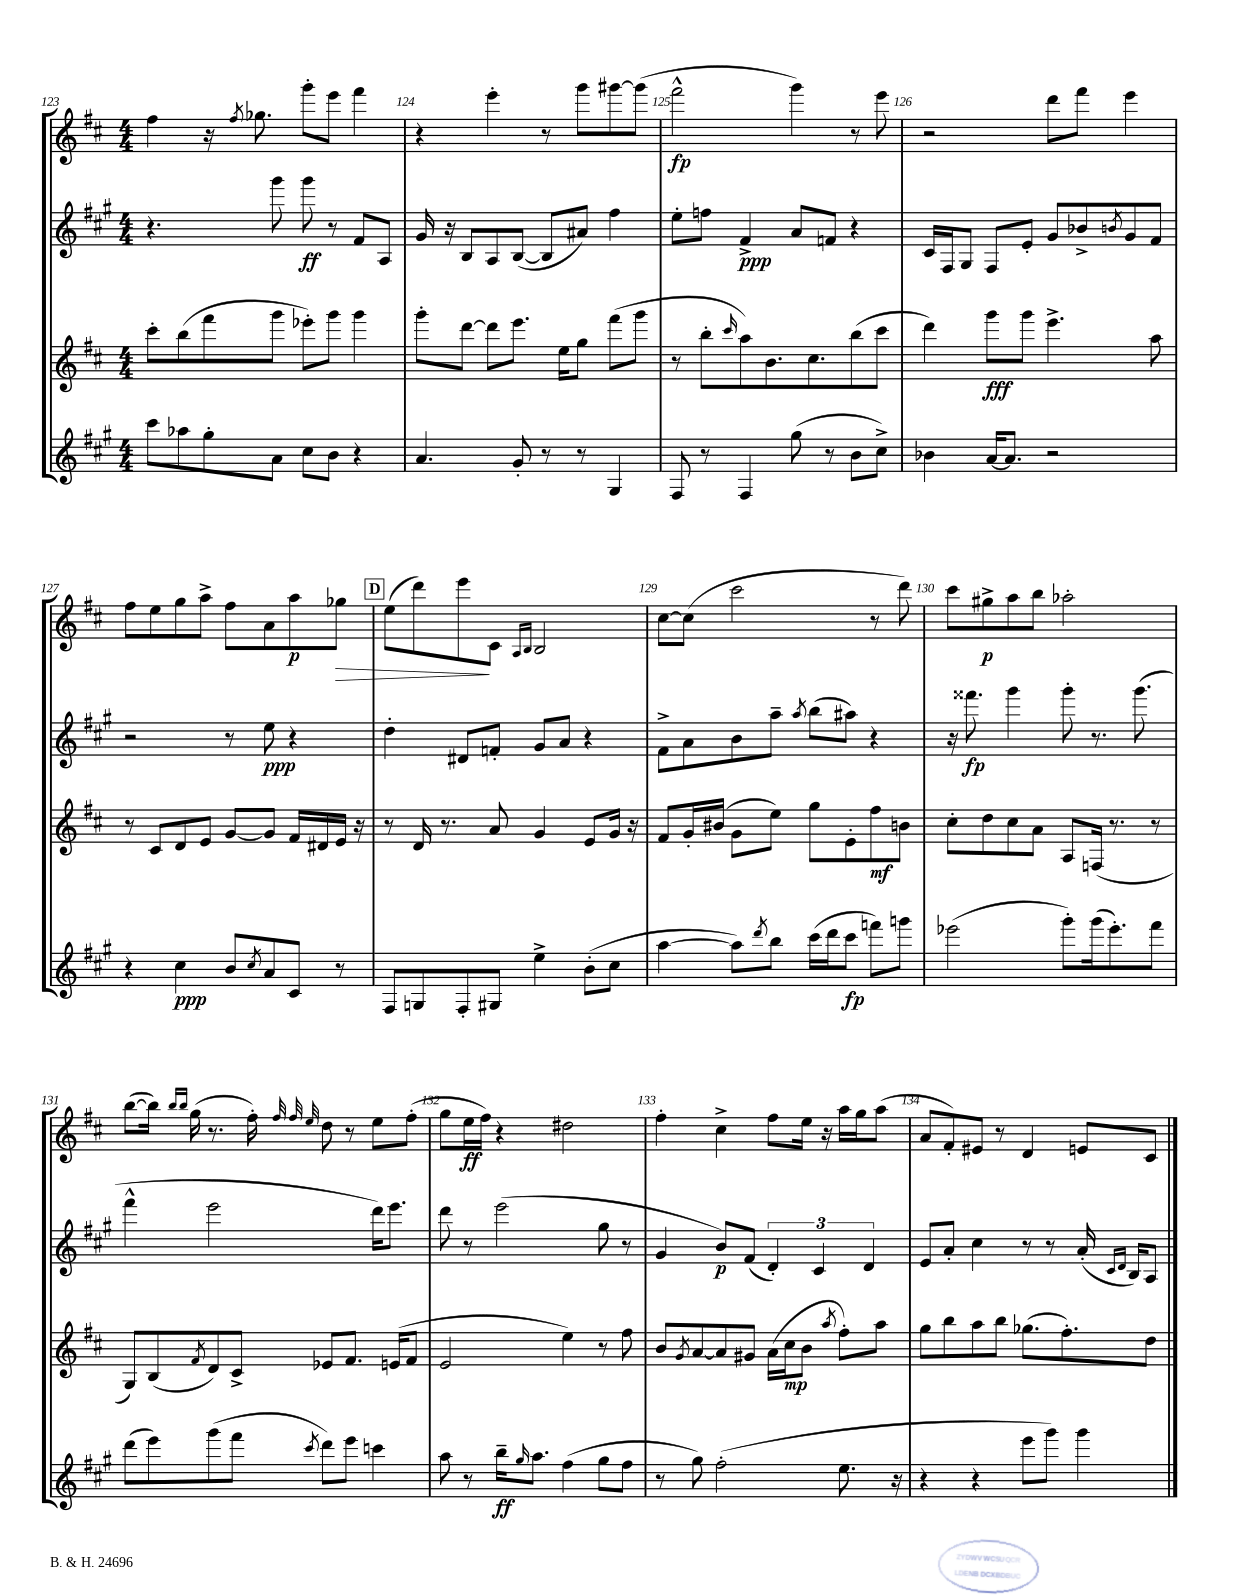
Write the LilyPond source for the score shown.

<<
\new StaffGroup <<
\new Staff = "s0" {
    \clef treble \key d \major \numericTimeSignature \time 4/4
    fis''4 r16 \acciaccatura { fis''8 } ges''8. g'''8-. e'''8 fis'''4 |
    r4 e'''4-. r8 g'''8 gis'''8~ gis'''8( |
    fis'''2-^\fp g'''4) r8 e'''8 |
    r2 d'''8 fis'''8 e'''4 |
    fis''8 e''8 g''8 a''8-> fis''8 a'8 a''8\p ges''8\> |
    \mark \markup { \box "D" } e''8( d'''8) e'''8\! cis'8 \grace { a16 b16 } b2 |
    cis''8~ cis''8( cis'''2 r8 d'''8) |
    cis'''8 gis''8->\p a''8 b''8 aes''2-. |
    b''8~( b''16) \grace { b''16 b''16 } g''16( r8. fis''16-.) \grace { fis''32 fis''32 e''32 } d''8 r8 e''8 fis''8-.( |
    g''8 e''16\ff fis''16) r4 dis''2 |
    fis''4-. cis''4-> fis''8 e''16 r16 a''16 g''16 a''8( |
    a'8 fis'8-.) eis'8 r8 d'4 e'8 cis'8 \bar "|." |
}
\new Staff = "s1" {
    \clef treble \key a \major \numericTimeSignature \time 4/4
    r4. gis'''8 gis'''8\ff r8 fis'8 a8 |
    gis'16 r16 b8 a8 b8~( b8 ais'8) fis''4 |
    e''8-. f''8 fis'4->\ppp a'8 f'8 r4 |
    cis'16 fis16 gis8 fis8 e'8-. gis'8 bes'8-> \acciaccatura { b'8 } gis'8 fis'8 |
    r2 r8 e''8\ppp r4 |
    \mark \markup { \box "D" } d''4-. dis'8 f'8-. gis'8 a'8 r4 |
    fis'8-> a'8 b'8 a''8-- \acciaccatura { a''8 } b''8( ais''8) r4 |
    r16 fisis'''8.\fp gis'''4 gis'''8-. r8. gis'''8.( |
    fis'''4-^ e'''2 d'''16) e'''8. |
    d'''8 r8 e'''2( gis''8 r8 |
    gis'4 b'8\p) fis'8( \tuplet 3/2 { d'4-.) cis'4 d'4 } |
    e'8 a'8-. cis''4 r8 r8 a'16-.( \grace { cis'16 d'16 } b16) a8 \bar "|." |
}
\new Staff = "s2" {
    \clef treble \key d \major \numericTimeSignature \time 4/4
    cis'''8-. b''8( fis'''8 g'''8 ees'''8-.) g'''8 g'''4 |
    g'''8-. d'''8~ d'''8 e'''8. e''16 g''8 fis'''8( g'''8 |
    r8 b''8-. \grace { cis'''16 } a''8) b'8. cis''8. b''8( cis'''8 |
    d'''4) g'''8\fff g'''8 e'''4.-> a''8 |
    r8 cis'8 d'8 e'8 g'8~ g'8 fis'16 dis'16 e'16 r16 |
    \mark \markup { \box "D" } r8 d'16 r8. a'8 g'4 e'8 g'16 r16 |
    fis'8 g'16-. bis'16( g'8 e''8) g''8 e'8-. fis''8\mf b'8 |
    cis''8-. d''8 cis''8 a'8 a8 f16( r8. r8 |
    g8) b8( \acciaccatura { fis'8 } d'8) cis'8-> ees'8 fis'8. e'16( fis'8 |
    e'2 e''4) r8 fis''8 |
    b'8 \acciaccatura { g'8 } a'8~ a'8 gis'8 a'16( cis''16\mp b'8 \acciaccatura { a''8 } fis''8-.) a''8 |
    g''8 b''8 a''8 b''8 ges''8.( fis''8.-.) d''8 \bar "|." |
}
\new Staff = "s3" {
    \clef treble \key a \major \numericTimeSignature \time 4/4
    cis'''8 aes''8 gis''8-. a'8 cis''8 b'8 r4 |
    a'4. gis'8-. r8 r8 gis4 |
    fis8 r8 fis4 gis''8( r8 b'8 cis''8->) |
    bes'4 a'16~ a'8. r2 |
    r4 cis''4\ppp b'8 \acciaccatura { cis''8 } a'8 cis'8 r8 |
    \mark \markup { \box "D" } fis8 g8 fis8-. gis8 e''4-> b'8-.( cis''8 |
    a''4~ a''8) \acciaccatura { d'''8 } b''8 cis'''16( d'''16 cis'''8\fp f'''8) g'''8 |
    ees'''2( gis'''8-.) gis'''16( ees'''8.-.) fis'''8 |
    d'''8( e'''8) gis'''8( fis'''8 \acciaccatura { cis'''8 } d'''8) e'''8 c'''4 |
    a''8 r8 b''16--\ff \grace { gis''16 } a''8. fis''4( gis''8 fis''8 |
    r8 gis''8) fis''2-.( e''8. r16 |
    r4 r4 e'''8 gis'''8) gis'''4 \bar "|." |
}
>>
>>
\layout { \context { \Score currentBarNumber = #123 \override BarNumber.break-visibility = ##(#f #t #t) barNumberVisibility = #all-bar-numbers-visible } }
